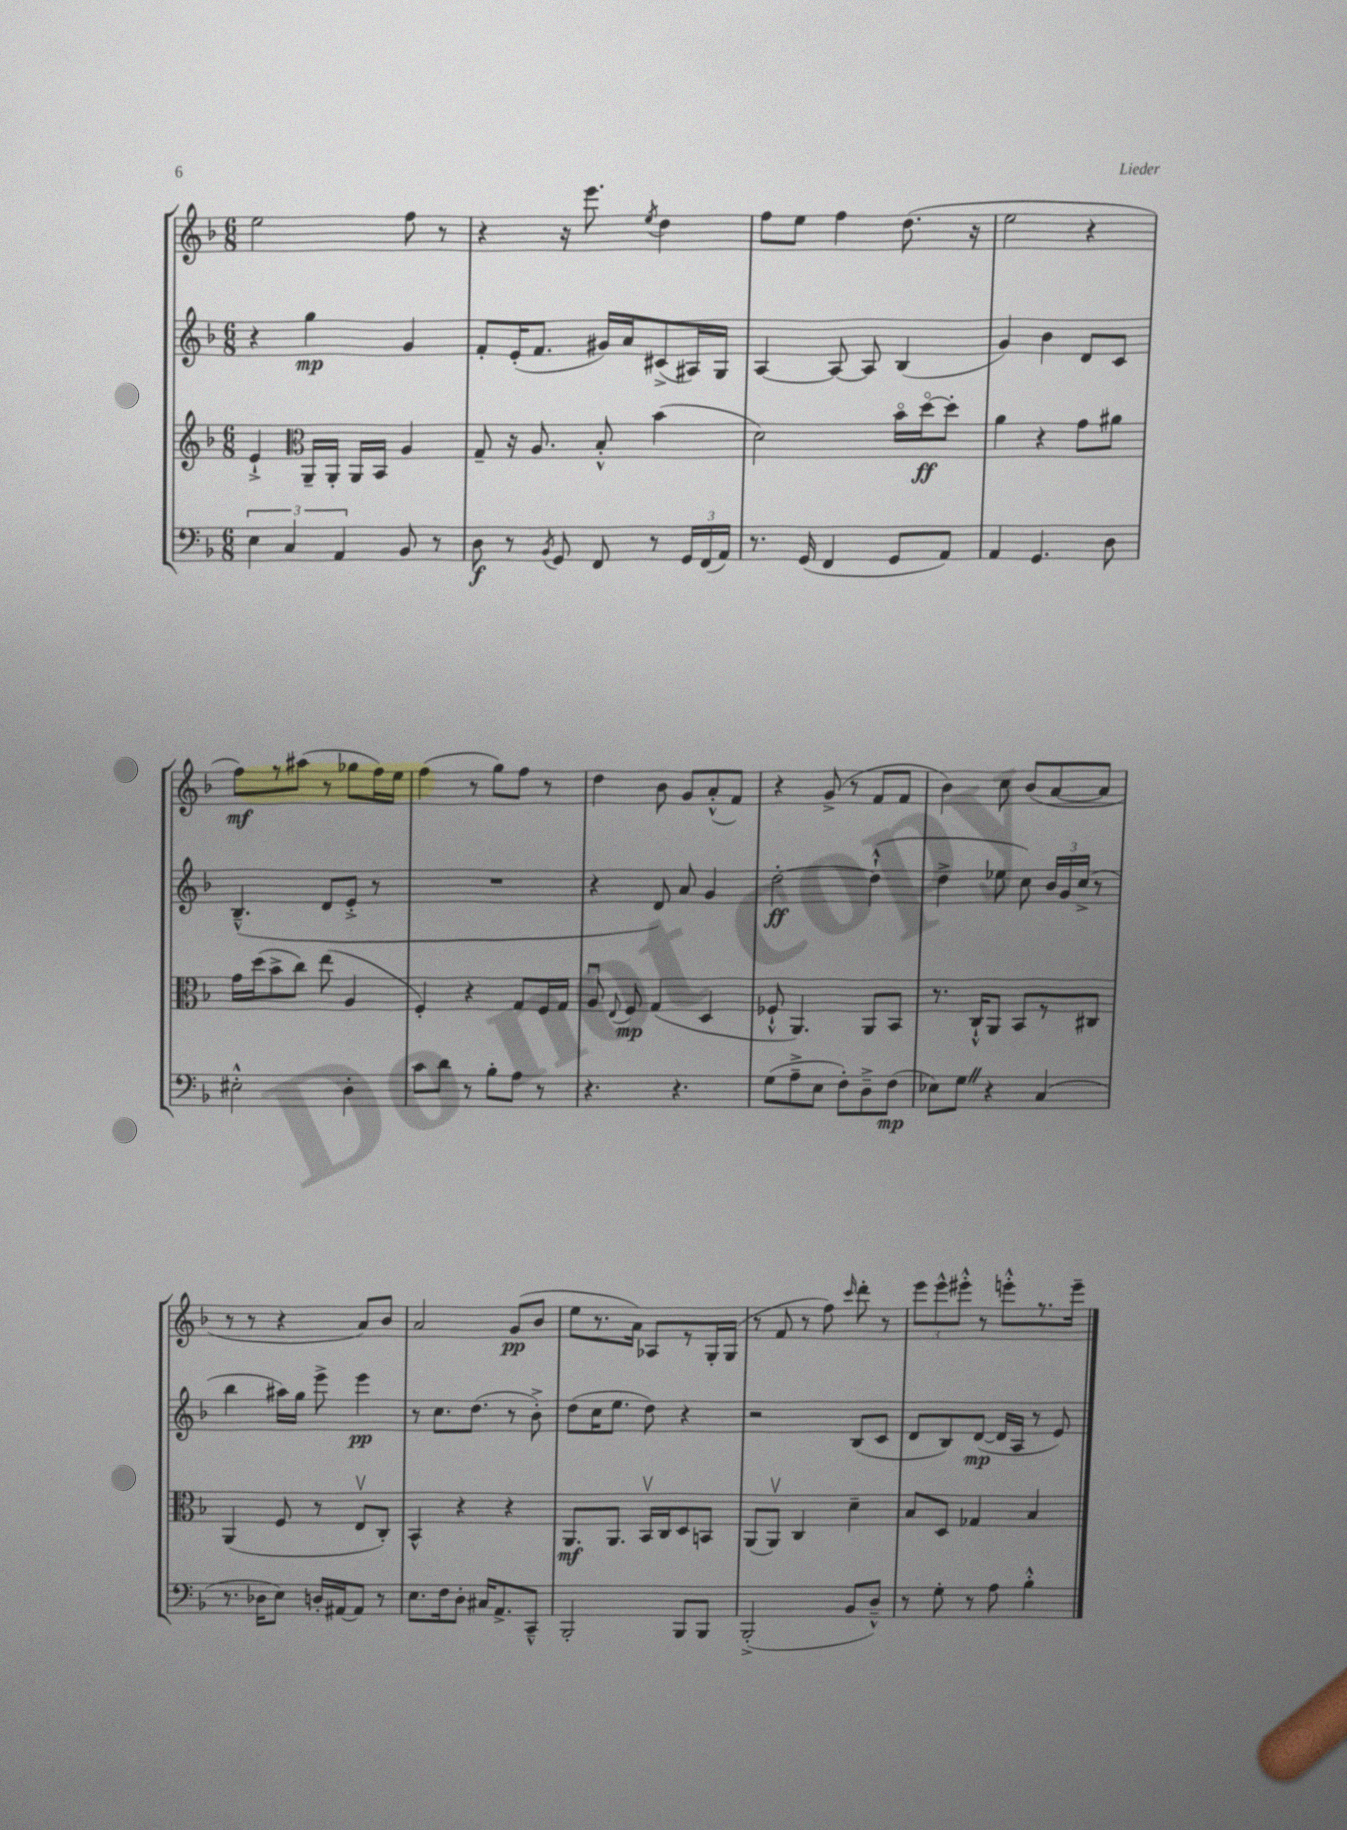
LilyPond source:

<<
\new StaffGroup <<
\new Staff = "s0" {
    \clef treble \key f \major \numericTimeSignature \time 6/8
    \autoBeamOff e''2 f''8 r8 |
    r4 r16 e'''8. \acciaccatura { e''8 } d''4 |
    f''8[ e''8] f''4 d''8.( r16 |
    e''2 r4 |
    f''8[\mf) r8 ais''8]( r8 ges''8[ f''16) e''16] |
    f''4( r8 g''8[) f''8] r8 |
    d''4 bes'8 g'8[ a'8-.-^( f'8]) |
    r4 g'8->( r8 f'8[ f'8] |
    bes'4) c''8 bes'8[( a'8~ a'8] |
    r8 r8 r4 a'8[) bes'8] |
    a'2 g'8[\pp( bes'8] |
    e''8[ r8. a'16]) aes8[ r8 g16-. g16]( |
    r8 f'8 r8 f''8) \grace { c'''16 } d'''8-. r8 |
    \tuplet 3/2 { e'''8[ e'''8-^ eis'''8]-.-^ } r8 e'''8[-.-^ r8. e'''16]-- \bar "|." |
}
\new Staff = "s1" {
    \clef treble \key f \major \numericTimeSignature \time 6/8
    \autoBeamOff r4 g''4\mp g'4 |
    f'8[-. e'16-.( f'8.] gis'16[) a'16 cis'8->( ais16) g16] |
    a4~ a8~ a8 bes4( |
    g'4) bes'4 d'8[ c'8] |
    bes4.---^( d'8[ e'8]-.-> r8 |
    R2. |
    r4 d'8) a'8 g'4 |
    d''2~-.\ff d''4-!-^( |
    d''4-> ees''8 c''8) \tuplet 3/2 { bes'16[ g'16 c''16]->( } r8 |
    bes''4 ais''16[) g''16] e'''8-> e'''4\pp |
    r8 c''8.[ d''8.]( r8 bes'8-.->) |
    d''8[( c''16 e''8.] d''8) r4 |
    r2 bes8[( c'8] |
    d'8[ bes8) d'8]~\mp( d'16[ a16] r8 e'8) \bar "|." |
}
\new Staff = "s2" {
    \clef treble \key f \major \numericTimeSignature \time 6/8
    \autoBeamOff e'4-!-> \clef alto a,16[-- a,16]-. a,16[ bes,16] a4 |
    g8-- r16 a8. bes8-.-^ bes'4( |
    d'2) bes'16[\flageolet d''16~\flageolet\ff d''8]-. |
    a'4 r4 g'8[ ais'8] |
    g'16[ d''16( bes'8-> c''8]) e''8( a4 |
    f4-.) r4 g8[ f16 g16] |
    a8\downbow \appoggiatura { e8 } f8\mp g4( d4 |
    fes8-!-^ a,4.) a,8[ bes,8] |
    r8. c16[-!-^ a,8] bes,8[ r8 cis8] |
    a,4( f8 r8 e8[\upbow c8]-.) |
    bes,4-^ r4 r4 |
    a,8.[\mf a,8.] bes,16[\upbow c16 d8 b,8] |
    a,8[( a,8]\upbow) c4 d'4-- |
    bes8[ d8] ges4 bes4 \bar "|." |
}
\new Staff = "s3" {
    \clef bass \key f \major \numericTimeSignature \time 6/8
    \autoBeamOff \tuplet 3/2 { e4 c4 a,4 } bes,8 r8 |
    d8\f r8 \acciaccatura { bes,8 } g,8 f,8 r8 \tuplet 3/2 { g,16[ f,16( a,16]) } |
    r8. g,16( f,4 g,8[ a,8]) |
    a,4 g,4. d8 |
    eis2-.-^ d4-. |
    c'8[ d'8] r8 bes8[-. a8] r8 |
    r4. r4. |
    g8[( a8---> e8] f8[-.) d8---> f8]\mp( |
    ees8[) g8] \once \override BreathingSign.text = \markup { \musicglyph "scripts.caesura.straight" } \breathe r4 c4( |
    r8. des16[ e8]) d16[-. ais,16~ ais,8] r8 |
    e8.[ f16 d8]-. cis16[ a,8.-> c,8]---^ |
    bes,,2-. bes,,8[ bes,,8] |
    bes,,2-.->( bes,8[ d8]---^) |
    r8 g8-. r8 a8 bes4-.-^ \bar "|." |
}
>>
>>
\layout { \context { \Score \remove "Bar_number_engraver" } }
